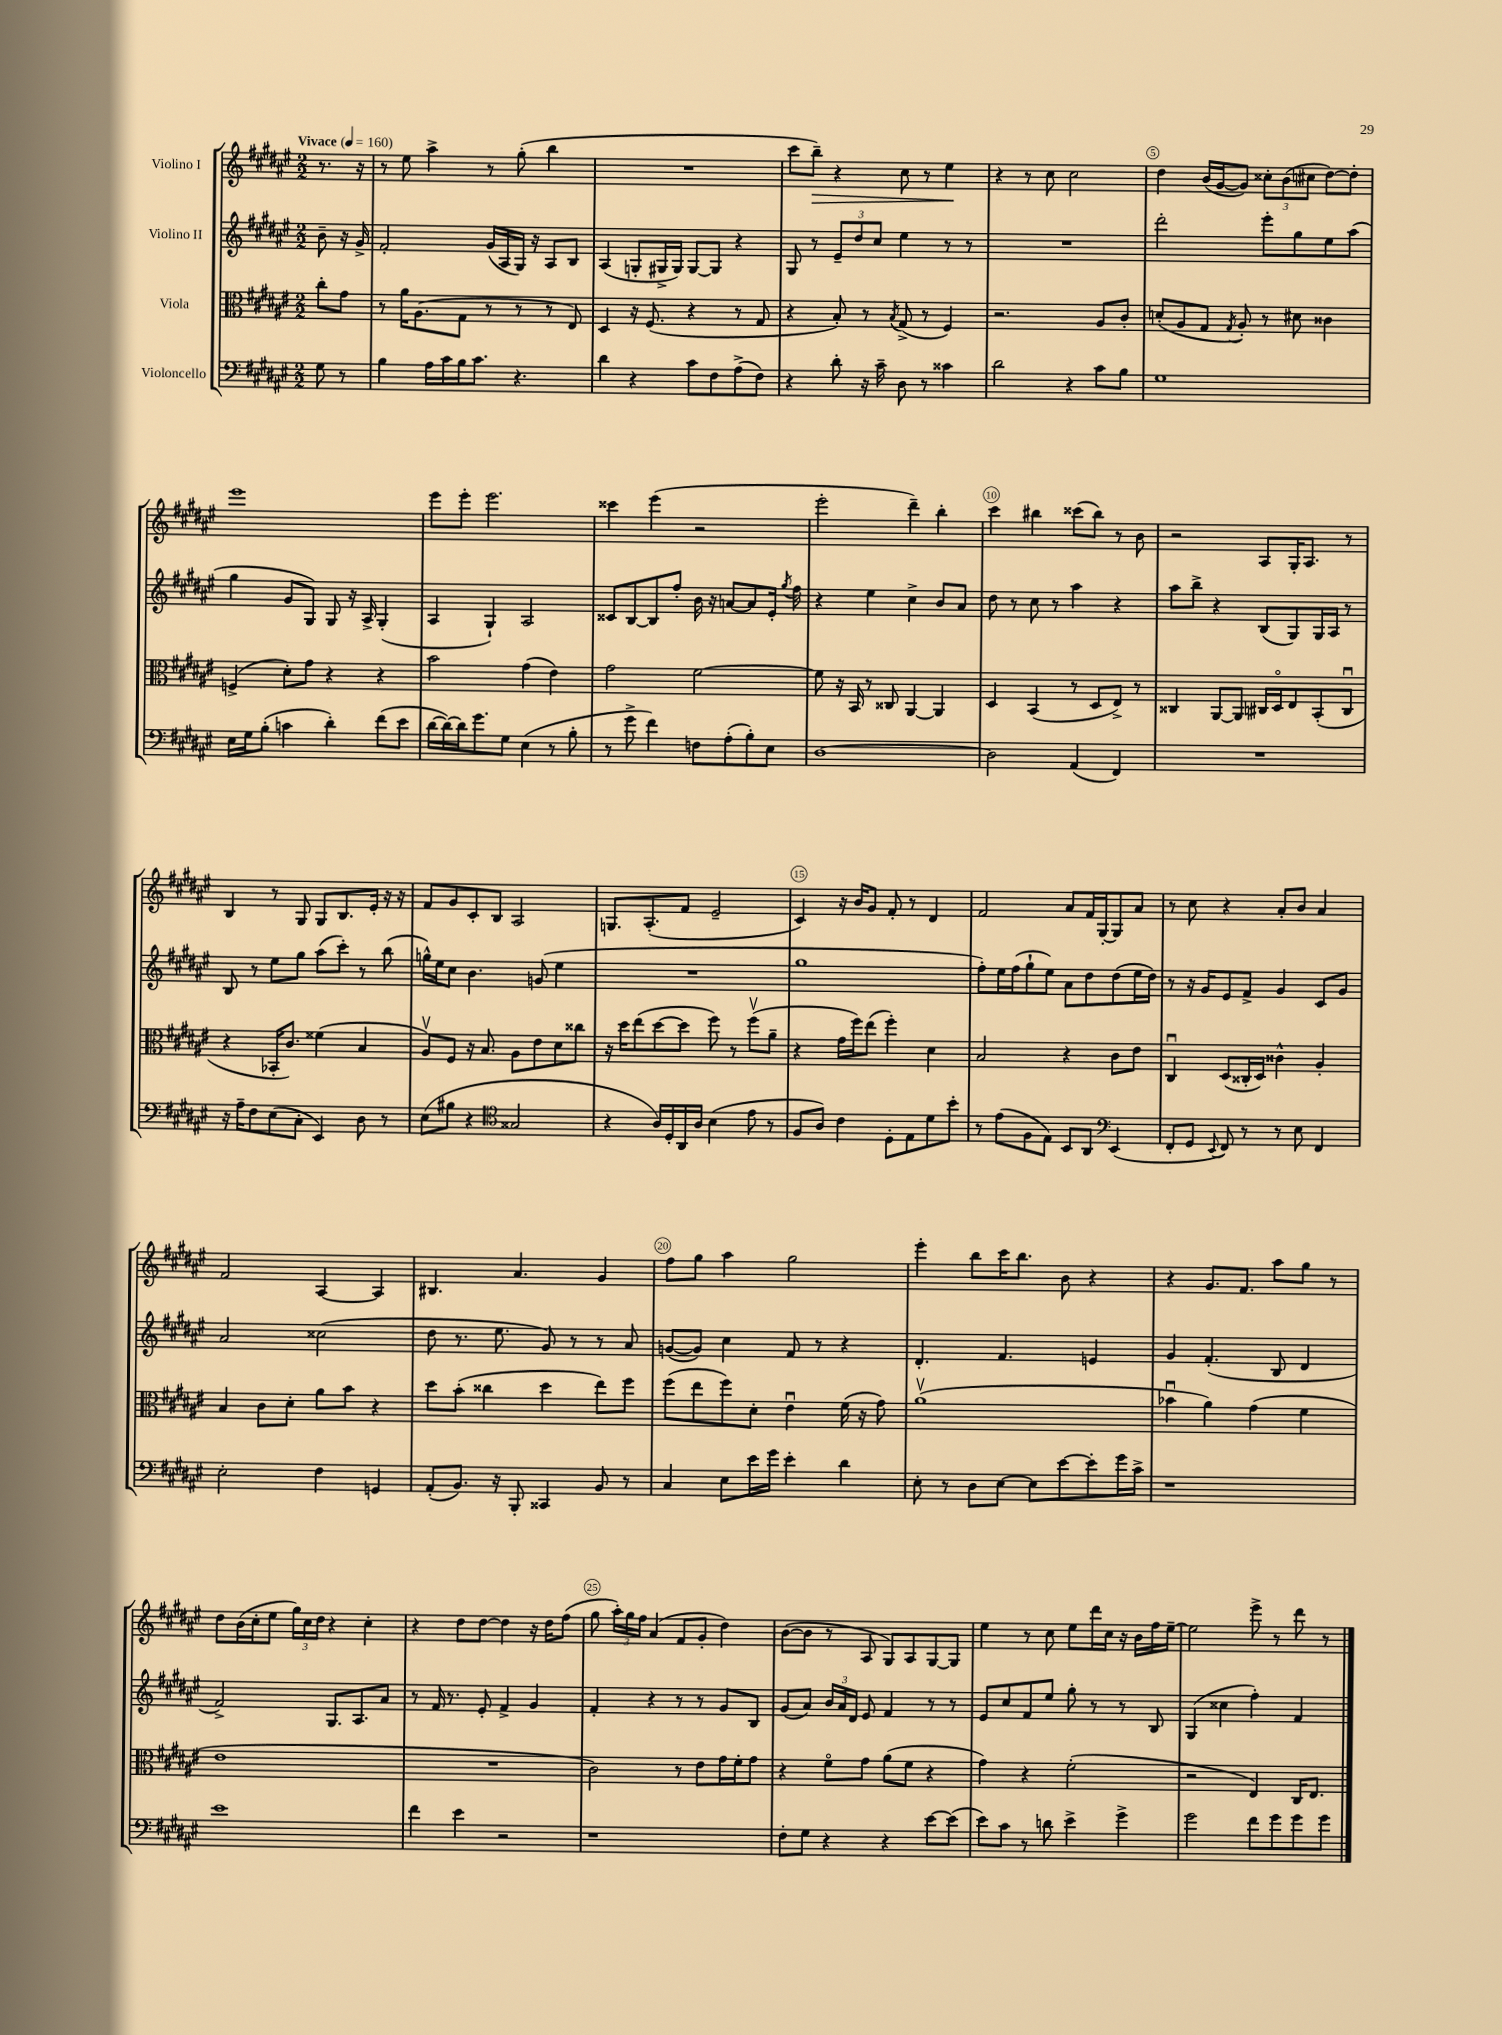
<<
\new StaffGroup <<
\new Staff = "s0" \with { instrumentName = "Violino I" } {
    \clef treble \key fis \major \numericTimeSignature \time 2/2 \partial 4 \tempo "Vivace" 4 = 160
    \autoBeamOff r8. r16 |
    r8 eis''8 ais''4-> r8 gis''8-.( b''4 |
    R1 |
    cis'''8[ b''8]--\>) r4 cis''8 r8 eis''4\! |
    r4 r8 cis''8 cis''2 |
    dis''4 b'16[( gis'16~ gis'8]) \tuplet 3/2 { cisis''8[-. b'8( cis''8] } dis''8[~) dis''8]-. |
    eis'''1 |
    eis'''8[ eis'''8]-. eis'''2. |
    cisis'''4 eis'''4( r2 |
    eis'''2-. dis'''4--) b''4-. |
    cis'''4 bis''4 cisis'''8[( bis''8]) r8 b'8 |
    r2 ais8[ gis16-. ais8.] r8 |
    b4 r8 gis8 gis8[ b8. eis'16]-. r16 r16 |
    fis'8[ gis'8 cis'8-. b8] ais2 |
    g8.[ ais8.-.( fis'8] eis'2-- |
    cis'4) r16 b'16[ gis'8] fis'8-. r8 dis'4 |
    fis'2 ais'8[ fis'16 gis16~-. gis8 ais'8] |
    r8 cis''8 r4 ais'8[-. b'8] ais'4 |
    fis'2 ais4~ ais4 |
    bis4. ais'4. gis'4 |
    fis''8[ gis''8] ais''4 gis''2 |
    eis'''4-. b''8[ cis'''16 b''8.] b'8 r4 |
    r4 gis'8.[ fis'8.] ais''8[ gis''8] r8 |
    dis''8[ b'16( cis''16-. eis''8] \tuplet 3/2 { gis''16[) cis''16 dis''16] } r4 cis''4-. |
    r4 dis''8[ dis''8]~ dis''4 r16 dis''16[ fis''8]( |
    gis''8 \tuplet 3/2 { ais''16[-.) gis''16 fis''16] } ais'4( fis'8[ gis'8]-. dis''4) |
    b'8[~( b'8] r8 ais8 gis8[) ais8 gis8~ gis8] |
    eis''4 r8 cis''8 eis''8[ dis'''16 cis''16] r16 b'16[ fis''16 eis''16]~-- |
    eis''2 eis'''8-> r8 dis'''8 r8 \bar "|." |
}
\new Staff = "s1" \with { instrumentName = "Violino II" } {
    \clef treble \key fis \major \numericTimeSignature \time 2/2 \partial 4
    \autoBeamOff b'8-- r16 gis'16-> |
    fis'2-. gis'16[( ais16 gis16]) r16 ais8[ b8] |
    ais4( g8[-. gis16-> gis16]) gis8[~ gis8] r4 |
    gis8 r8 \tuplet 3/2 { eis'8[-- dis''8 cis''8] } eis''4 r8 r8 |
    R1 |
    dis'''2-. eis'''8[-. gis''8 eis''8 ais''8]( |
    gis''4 gis'8[ gis8]) gis8 r16 ais16-> gis4-.( |
    ais4 gis4-!) ais2 |
    cisis'8[ b8~ b8 fis''8]-. b'16 r16 a'8[~ a'8 eis'16]-. \acciaccatura { gis''8 } fis''16 |
    r4 eis''4 cis''4-> b'8[ ais'8] |
    dis''8 r8 cis''8 r8 ais''4 r4 |
    ais''8[ b''8]-> r4 b8[( gis8) gis16 ais16] r8 |
    b8 r8 eis''8[ gis''8] ais''8[( cis'''8]-.) r8 b''8( |
    g''16[-^) eis''16 cis''8] b'4. g'8( eis''4 |
    R1 |
    gis''1 |
    fis''8[-.) eis''16 fis''16( gis''8-! eis''8]) ais'8[ dis''8 dis''8( eis''16 dis''16]) |
    r8 r16 gis'16[ eis'8 fis'8]-> gis'4 cis'8[ gis'8] |
    ais'2 cisis''2( |
    dis''8 r8. eis''8. gis'8) r8 r8 ais'8 |
    g'8[~( g'8]) cis''4 fis'8 r8 r4 |
    dis'4.-. fis'4. e'4 |
    gis'4 fis'4.-.( b8 dis'4 |
    fis'2->) gis8.[ ais8. ais'8] |
    r8 fis'16 r8. eis'8-. fis'4-> gis'4 |
    fis'4-. r4 r8 r8 gis'8[ b8] |
    gis'8[( ais'8]) \tuplet 3/2 { b'16[ ais'16 dis'16] } eis'8 fis'4 r8 r8 |
    eis'8[ cis''8 fis'8 eis''8] gis''8-. r8 r8 b8 |
    gis4( cisis''4 fis''4-.) fis'4 \bar "|." |
}
\new Staff = "s2" \with { instrumentName = "Viola" } {
    \clef alto \key fis \major \numericTimeSignature \time 2/2 \partial 4
    \autoBeamOff cis''8[-. gis'8] |
    r8 ais'16[ ais8.( gis8] r8 r8 r8 eis8) |
    dis4 r16 fis8.( r4 r8 gis8 |
    r4 b8-.) r8 \acciaccatura { b8 } gis8->( r8 fis4) |
    r2. ais8[ cis'8]-. |
    d'8[-.( ais8 gis8] \acciaccatura { gis8 } ais8-.) r8 dis'8 cisis'4 |
    f4->( dis'8[-.) gis'8] r4 r4 |
    b'2 gis'4( eis'4) |
    gis'2 fis'2~ |
    fis'8 r16 b,16 r8 cisis8 ais,4~ ais,4 |
    dis4 b,4( r8 dis8[ eis8]->) r8 |
    cisis4 ais,8[~ ais,8] cis16[ dis16\flageolet eis8 b,8-.( cis8]\downbow |
    r4 bes,16[-. cis'8.]) fisis'4( b4 |
    ais8[\upbow) fis8] r16 b8. ais8[ eis'8 dis'8 cisis''8] |
    r16 dis''16[ eis''8( dis''8~ dis''8] fis''8) r8 fis''8[\upbow( ais'8]-- |
    r4 gis'16[ fis''16) eis''8]( fis''4-.) dis'4 |
    b2 r4 cis'8[ eis'8] |
    cis4\downbow dis8[( cisis16-. dis16]) cisis'4-^ ais4-. |
    b4 cis'8[ dis'8]-. ais'8[ b'8] r4 |
    dis''8[ b'8]-.( cisis''4 dis''4 eis''8[) fis''8] |
    fis''8[( eis''8 fis''8) dis'8]-. eis'4\downbow fis'16( r16 gis'8) |
    ais'1\upbow( |
    bes'4\downbow ais'4) gis'4( fis'4 |
    eis'1 |
    R1 |
    cis'2) r8 eis'8[ gis'16 fis'16-. gis'8] |
    r4 fis'8[\flageolet gis'8] ais'8[( fis'8] r4 |
    gis'4) r4 fis'2-.( |
    r2 eis4) cis16[ eis8.] \bar "|." |
}
\new Staff = "s3" \with { instrumentName = "Violoncello" } {
    \clef bass \key fis \major \numericTimeSignature \time 2/2 \partial 4
    \autoBeamOff gis8 r8 |
    b4 ais16[ cis'16 b16 cis'8.] r4. |
    dis'4 r4 cis'8[ fis8 ais8->( fis8]) |
    r4 dis'8-. r16 cis'16-- dis8 r8 cisis'4 |
    dis'2 r4 cis'8[ b8] |
    gis1 |
    eis16[ gis16 b8]-.( c'4 dis'4-.) fis'8[( eis'8] |
    dis'16[~ dis'16~) dis'16 gis'8. gis8] eis4( r8 b8-. |
    r8 gis'8-> fis'4) f8[ ais8-.( b8-.) eis8] |
    dis1~ |
    dis2 ais,4( fis,4) |
    R1 |
    r16 ais16[-- fis8 eis8( cis8]-. eis,4) dis8 r8 |
    eis8[( bis8] r4 \clef tenor gisis2 |
    r4 ais16[) dis16-. ais,16 ais16] b4( eis'8 r8 |
    fis8[ ais8]) cis'4 dis8[-. eis8 dis'8 b'8]-. |
    r8 eis'8[( fis8 eis8]) b,8[ ais,8] \clef bass eis,4( |
    fis,8[-. gis,8] \appoggiatura { eis,8 } fis,8) r8 r8 eis8 fis,4 |
    eis2-. fis4 g,4 |
    ais,8[-.( b,8.]) r16 b,,8-. cisis,4 b,8 r8 |
    cis4 eis8[ eis'16 gis'16] eis'4-. dis'4 |
    eis8-. r8 dis8[ eis8]~ eis8[ eis'8~ eis'8-. gis'16 cis'16]-> |
    r1 |
    eis'1 |
    fis'4 eis'4 r2 |
    r1 |
    fis8[-. gis8] r4 r4 eis'8[~ eis'8]( |
    eis'8[) cis'8] r8 d'8 eis'4-> gis'4-> |
    gis'2 fis'8[ gis'8 gis'8 gis'8] \bar "|." |
}
>>
>>
\layout { \context { \Score \override BarNumber.break-visibility = ##(#f #t #t) barNumberVisibility = #(every-nth-bar-number-visible 5) \override BarNumber.stencil = #(make-stencil-circler 0.1 0.3 ly:text-interface::print) } }
